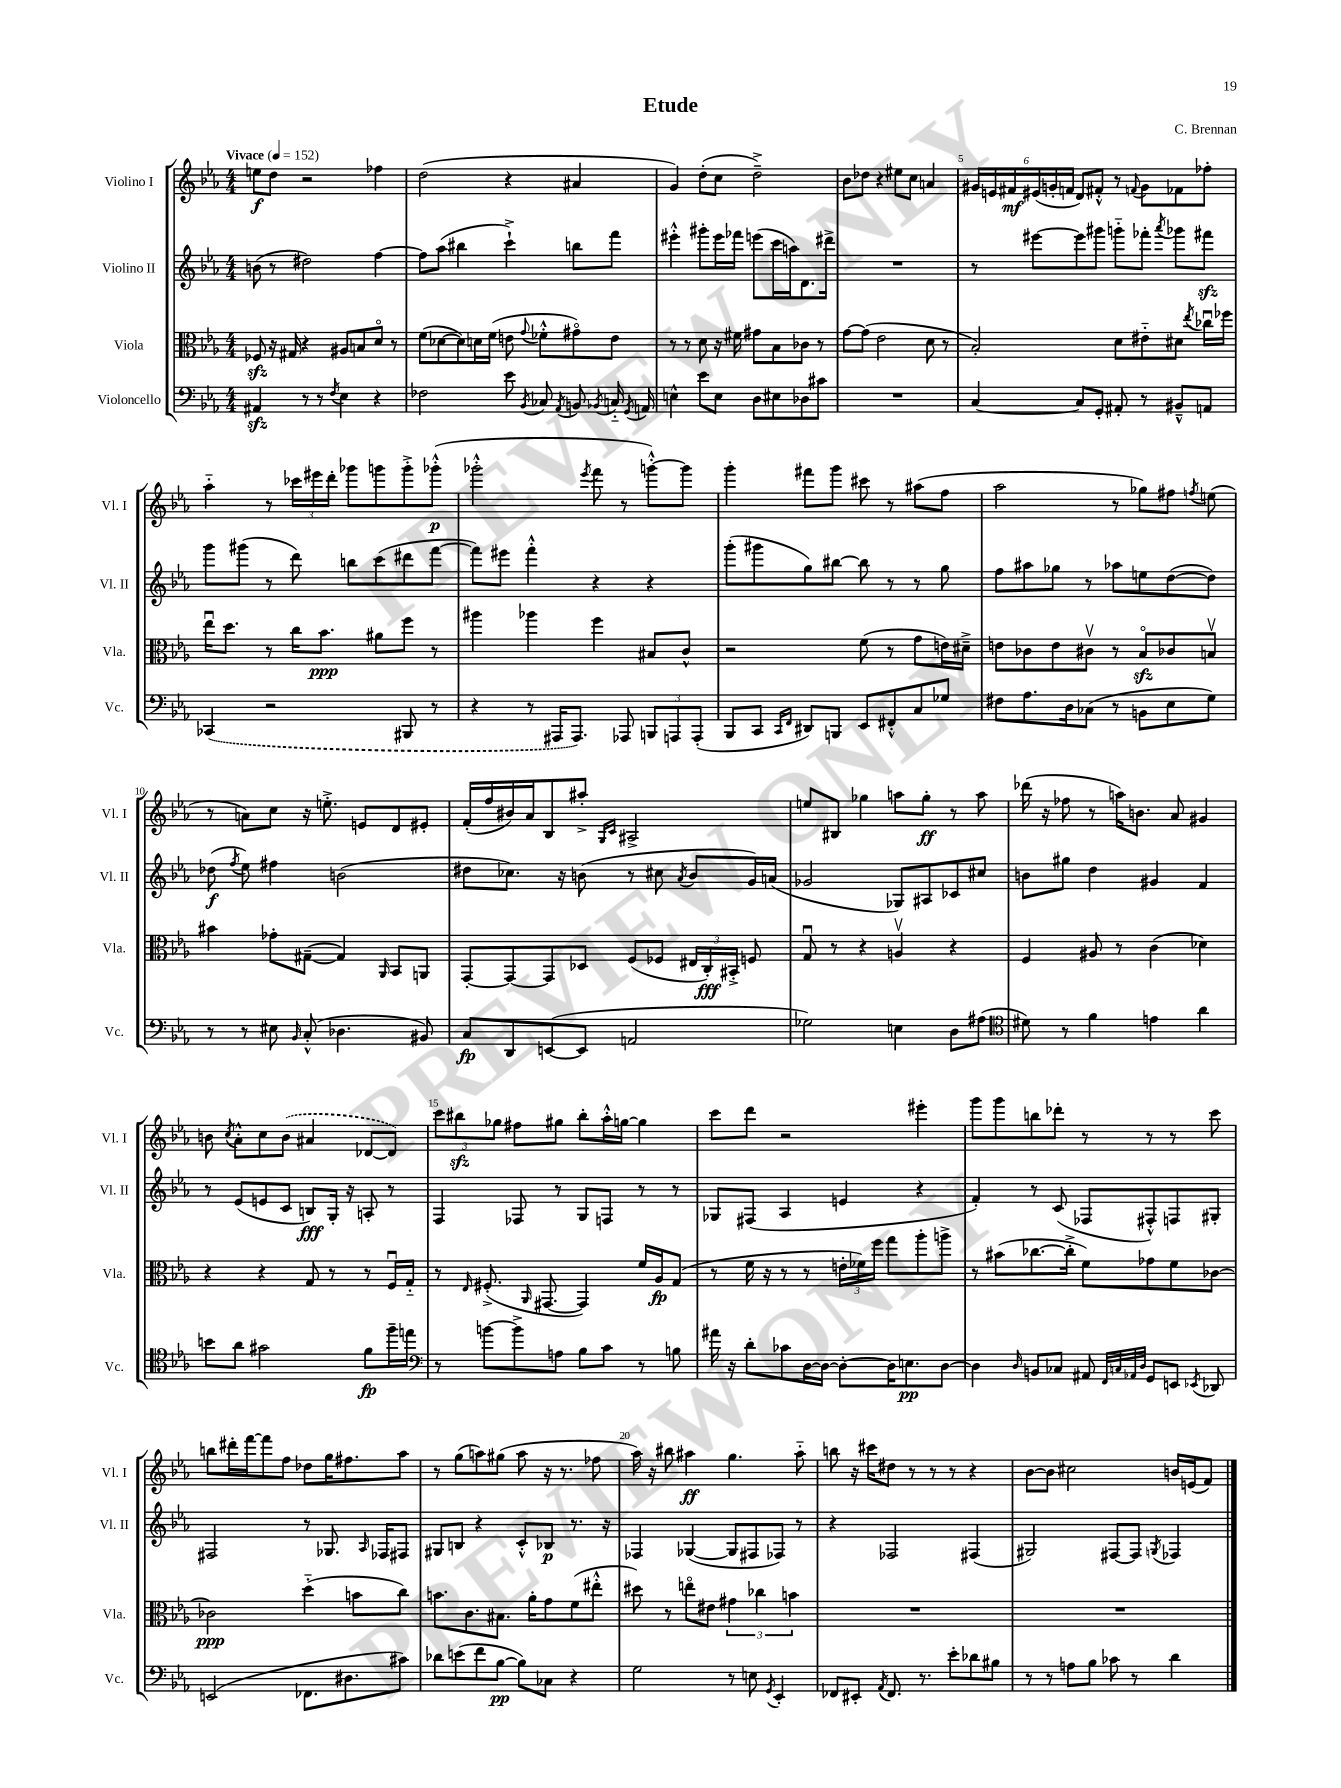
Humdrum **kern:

**kern	**dynam	**kern	**dynam	**kern	**dynam	**kern	**dynam
*part4	*part4	*part3	*part3	*part2	*part2	*part1	*part1
*staff4	*staff4	*staff3	*staff3	*staff2	*staff2	*staff1	*staff1
*I"Violoncello	*	*I"Viola	*	*I"Violino II	*	*I"Violino I	*
*I'Vc.	*	*I'Vla.	*	*I'Vl. II	*	*I'Vl. I	*
*clefF4	*	*clefC3	*	*clefG2	*	*clefG2	*
*k[b-e-a-]	*	*k[b-e-a-]	*	*k[b-e-a-]	*	*k[b-e-a-]	*
*M4/4	*	*M4/4	*	*M4/4	*	*M4/4	*
*MM152	*	*MM152	*	*MM152	*	*MM152	*
=1	=1	=1	=1	=1	=1	=1	=1
!	!	!	!	!	!	!LO:TX:a:B:t=Vivace	!
4AA#Xzz/	.	8F-Xzz/	.	(8bn\	.	8een\L	f
.	.	16r	.	8r	.	8dd\J	.
.	.	16G#X/	.	.	.	.	.
8r	.	4r	.	2dd#X\)	.	2r	.
8r	.	.	.	.	.	.	.
8qF/	.	.	.	.	.	.	.
4E-\	.	8A#X/L	.	.	.	.	.
.	.	8Bn/	.	.	.	.	.
4r	.	8d/J	.	[4ff\	.	4ff-X\	.
.	.	8r	.	.	.	.	.
=2	=2	=2	=2	=2	=2	=2	=2
2F-X\	.	(8f\L	.	8ff\L]	.	(2dd\	.
.	.	[8d-X\	.	(8aa-\J	.	.	.
.	.	8d-\])	.	4bb#X\	.	.	.
.	.	16dn\L	.	.	.	.	.
.	.	(16f\JJ	.	.	.	.	.
8e-\	.	8en\	.	4ccc`^\)	.	4r	.
8qBB-/	.	8qqg/	.	.	.	.	.
8C-X/	.	8f-X'^^\L	.	.	.	.	.
8qAA-/	.	.	.	.	.	.	.
8BBn/	.	8g#X\)	.	8bbn\L	.	4a#X/	.
8qBB-X/	.	.	.	.	.	.	.
16Cn/	.	8e\J	.	8fff\J	.	.	.
8qGG/	.	.	.	.	.	.	.
16AAn/	.	.	.	.	.	.	.
=3	=3	=3	=3	=3	=3	=3	=3
4En^^\	.	8r	.	4eee#X'^^\	.	4g/)	.
.	.	8r	.	.	.	.	.
8e-\L	.	8d\	.	8ggg#X'\L	.	(8dd'\L	.
8E\J	.	16r	.	16eee#\L	.	8cc\J	.
.	.	16f#X\	.	16fff-X\JJ	.	.	.
8D\L	.	8g#X\L	.	(8eeen\L	.	2dd~^\)	.
8E#X\	.	8B-\	.	16ccc\L	.	.	.
.	.	.	.	16aan\J)	.	.	.
8D-X\	.	8c-X\J	.	8.d\	.	.	.
8c#X\J	.	8r	.	.	.	.	.
.	.	.	.	16ddd#X^\Jk	.	.	.
=4	=4	=4	=4	=4	=4	=4	=4
1r	.	[8g\L	.	1r	.	8b-\L	.
.	.	(8g\J]	.	.	.	8dd-X\J	.
.	.	2e-\	.	.	.	4r	.
.	.	.	.	.	.	8ee#X\L	.
.	.	.	.	.	.	8cc\J	.
.	.	8d\	.	.	.	4an/	.
.	.	8r	.	.	.	.	.
=5	=5	=5	=5	=5	=5	=5	=5
[4C/	.	2B-'/)	.	8r	.	24g#X/LL	.
.	.	.	.	.	.	24en/	.
.	.	.	.	.	.	24f#X/	mf
.	.	.	.	[8eee#X\L	.	(24e#X/	.
.	.	.	.	.	.	24gn'/	.
.	.	.	.	.	.	24fn/JJ	.
8C/L]	.	.	.	8eee#\]	.	8d/L)	.
8GG'/J	.	.	.	8ggg#X\J	.	8f#X'^^/J	.
8AA#X'/	.	8d\L	.	8gggn\L	.	8r	.
.	.	.	.	.	.	8qqfn/	.
8r	.	8e#X\	.	8fff-X'\J	.	8g\L	.
.	.	.	.	8qaaa-/	.	.	.
8BB#X~^^/L	.	8d#X\J	.	8ggg-X\L	.	8f-X\	.
.	.	8qee-/	.	.	.	.	.
8AAn/J	.	16cc-Xu\LL	.	8fff#Xzz\J	.	8ff-X'\J	.
.	.	16ff-X\JJ	.	.	.	.	.
!!LO:LB:g=z
=6	=6	=6	=6	=6	=6	=6	=6
(4CC-X/	.	16ee-u\KL	.	8ggg\L	.	4aa-\	.
.	.	8.dd\J	.	.	.	.	.
.	.	.	.	(8ggg#X\J	.	.	.
2r	.	8r	.	8r	.	8r	.
.	.	16cc\KL	.	8ddd\)	.	24ccc-X\LL	.
.	.	.	.	.	.	24eee#X\	.
.	.	8.b-\J	ppp	.	.	.	.
.	.	.	.	.	.	24ddd'\JJ	.
.	.	.	.	8bbn\L	.	8ggg-X\L	.
.	.	8a#X\L	.	(8ccc\	.	8gggn\	.
8BBB#X/	.	8ff\J	.	8ddd#X\	.	8ggg'^\	.
8r	.	8r	.	[8fff\J	.	(8ggg-X'^^\J	p
=7	=7	=7	=7	=7	=7	=7	=7
4r	.	4aa#X\	.	8fff\L])	.	2ggg-X'^^\	.
.	.	.	.	8eee#X\J	.	.	.
8r	.	4aa-X\	.	4fff'^^\	.	.	.
16AAA#X/KL	.	.	.	.	.	.	.
8.AAA#/J)	.	.	.	.	.	.	.
.	.	.	.	.	.	8qeee-/	.
.	.	4ff\	.	4r	.	8fff\	.
8AAA-X/	.	.	.	.	.	8r	.
12BBBn/L	.	8B#X/L	.	4r	.	[8gggn'^^\L)	.
12AAAn/	.	.	.	.	.	.	.
.	.	8c^^/J	.	.	.	8ggg\J]	.
(12AAA'/J	.	.	.	.	.	.	.
=8	=8	=8	=8	=8	=8	=8	=8
8BBB-/L	.	2r	.	(8ggg'\L	.	4ggg'\	.
8CC/J	.	.	.	8ggg#X\	.	.	.
16qqCC/LL	.	.	.	.	.	.	.
16qqFF/JJ	.	.	.	.	.	.	.
8DD#X/L)	.	.	.	8gg\)	.	8fff#X\L	.
8BBBn/J	.	.	.	[8bb#X\J	.	8ggg\J	.
8EE-/L	.	(8f\	.	8bb#\]	.	8ccc#X\	.
8FF#X'^^/	.	8r	.	8r	.	8r	.
8C/	.	8g\L	.	8r	.	(8aa#X\L	.
8G-X/J	.	16en\L)	.	8gg\	.	8ff\J	.
.	.	16d#X~^\JJ	.	.	.	.	.
=9	=9	=9	=9	=9	=9	=9	=9
8F#X\L	.	8en\L	.	8ff\L	.	2aa-\	.
8.A-\	.	8c-X\	.	8aa#X\	.	.	.
.	.	8e\	.	8gg-X\J	.	.	.
16D\k	.	.	.	.	.	.	.
(8C-X\J	.	8c#Xv\J	.	8r	.	.	.
8r	.	8r	.	8aa-X\L	.	8r	.
8BBn\L	.	8B-zz/L	.	8een\	.	8gg-X\L)	.
8E-\	.	8c-X/	.	([8dd\	.	8ff#X\J	.
.	.	.	.	.	.	8qffn/	.
8G\J)	.	8Bnv/J	.	8dd\J])	.	(8een\	.
!!LO:LB:g=z
=10	=10	=10	=10	=10	=10	=10	=10
8r	.	4b#X\	.	(8dd-X\	f	8r	.
.	.	.	.	8qff/	.	.	.
8r	.	.	.	8ee-\)	.	8an\L)	.
8E#X\	.	8g-X'\L	.	4ff#X\	.	8cc\J	.
16qqBB-/	.	.	.	.	.	.	.
(8C'^^/	.	([8G#X~\J	.	.	.	16r	.
.	.	.	.	.	.	8.een'^\	.
4.D-X\	.	4G#/])	.	(2bn\	.	.	.
.	.	.	.	.	.	8en/L	.
.	.	16qqAA-/	.	.	.	.	.
.	.	8BB-/L	.	.	.	8d/	.
8BB#X/)	.	8AAn/J	.	.	.	8e#X'/J	.
=11	=11	=11	=11	=11	=11	=11	=11
8C/L	fp	[8GG'/L	.	8dd#X\L	.	(16f'/LL	.
.	.	.	.	.	.	16ff/	.
8DD/	.	8GG/_	.	8.cc-X\J)	.	16b#X/)	.
.	.	.	.	.	.	16a-/J	.
([8EEn/	.	8GG/]	.	.	.	8B-/	.
.	.	.	.	16r	.	.	.
8EE/J]	.	8D-X/J	.	(8bn\	.	8aa#X'^/J	.
.	.	.	.	.	.	16qqG/LL	.
.	.	.	.	.	.	16qqc/JJ	.
2AAn/	.	(8F/L	.	8r	.	2A#X^/	.
.	.	8F-X/J	.	8cc#X\	.	.	.
.	.	.	.	8qa-/	.	.	.
.	.	24E#X/LL	.	8b/L	.	.	.
.	.	24C'/)	fff	.	.	.	.
.	.	24BB#X'^/JJ	.	.	.	.	.
.	.	8Fn/	.	16g/L)	.	.	.
.	.	.	.	(16an/JJ	.	.	.
=12	=12	=12	=12	=12	=12	=12	=12
2G-X\)	.	8Gu/	.	2g-X/	.	8een/L	.
.	.	8r	.	.	.	8B#X/J	.
.	.	4r	.	.	.	4gg-X\	.
4En\	.	4Anv/	.	8G-X/L)	.	8aan\L	.
.	.	.	.	8A#X/	.	8gg-'\J	ff
8D\L	.	4r	.	8c-X/	.	8r	.
(8A#X\J	.	.	.	8cc#X/J	.	8aa\	.
=13	=13	=13	=13	=13	=13	=13	=13
*clefC4	*	*	*	*	*	*	*
8d#X\)	.	4F/	.	8bn\L	.	(16ddd-X\	.
.	.	.	.	.	.	16r	.
8r	.	.	.	8gg#X\J	.	8ff-X\	.
4f\	.	8A#X/	.	4dd\	.	8r	.
.	.	8r	.	.	.	16aan\KL)	.
.	.	.	.	.	.	8.bn\J	.
4en\	.	(4c\	.	4g#X/	.	.	.
.	.	.	.	.	.	8a-/	.
4a-\	.	4d-X\)	.	4f/	.	4g#X/	.
!!LO:LB:g=z
=14	=14	=14	=14	=14	=14	=14	=14
8bn\L	.	4r	.	8r	.	8bn\	.
.	.	.	.	.	.	8qcc/	.
8a-\J	.	.	.	(8e-/L	.	8a-'^^\L	.
2g#X\	.	4r	.	8en/	.	8cc\	.
.	.	.	.	8c/J	.	(8b\J	.
.	.	8G/	.	8Bn/L)	fff	4a#X/	.
.	.	8r	.	16G'/Jk	.	.	.
.	.	.	.	16r	.	.	.
8f\L	fp	8r	.	8An'/	.	[8d-X/L	.
16ff~\L	.	16Fu/LL	.	8r	.	8d-/J])	.
16een\JJ	.	16G/JJ	.	.	.	.	.
=15	=15	=15	=15	=15	=15	=15	=15
*clefF4	*	*	*	*	*	*	*
8r	.	8r	.	4F/	.	12ccc\L	.
.	.	.	.	.	.	12bb#Xzz\	.
.	.	16qqE-/	.	.	.	.	.
[8bn\L	.	(8.F#X'^/	.	.	.	.	.
.	.	.	.	.	.	12gg-X\J	.
8b^\]	.	.	.	8F-X/	.	8ff#X\L	.
.	.	16qqAA-/	.	.	.	.	.
.	.	[8.GG#X/	.	.	.	.	.
8An\J	.	.	.	8r	.	8gg#X\J	.
8B-\L	.	4GG#/])	.	8G/L	.	8bb#'\L	.
8c\J	.	.	.	8Fn/J	.	16aa-'^^\L	.
.	.	.	.	.	.	[16ggn\JJ	.
8r	.	16f/LL	.	8r	.	4gg\]	.
.	.	16A-/J	fp	.	.	.	.
8Bn\	.	(8G/J	.	8r	.	.	.
=16	=16	=16	=16	=16	=16	=16	=16
16a#X\	.	8r	.	8G-X/L	.	8ccc\L	.
16r	.	.	.	.	.	.	.
8d'\L	.	16f\	.	(8F#X/J	.	8ddd\J	.
.	.	16r	.	.	.	.	.
8c-X\	.	8r	.	4A-/	.	2r	.
[16D\L	.	8r	.	.	.	.	.
16D\JJ_	.	.	.	.	.	.	.
8D'\L_	.	24en'\LL	.	4en/	.	.	.
.	.	24f-X\)	.	.	.	.	.
.	.	24ff\JJ	.	.	.	.	.
16D\K]	.	8gg\L	.	.	.	.	.
8.En\	pp	.	.	.	.	.	.
.	.	8aa-'\	.	4r	.	4eee#X'\	.
[8D\J	.	8aan^\J	.	.	.	.	.
=17	=17	=17	=17	=17	=17	=17	=17
4D\]	.	8r	.	4f'/)	.	8ggg\L	.
.	.	(8b#X\L	.	.	.	8ggg\	.
16qqD/	.	.	.	.	.	.	.
8BBn/L	.	[8.cc-X\	.	8r	.	8bbn\	.
8C-X/J	.	.	.	(8c/	.	8ddd-X'\J	.
.	.	16cc-'^\Jk]	.	.	.	.	.
8AA#X/	.	8f\L)	.	8F-X/L	.	8r	.
32qqFF/LLL	.	.	.	.	.	.	.
32qqCn/	.	.	.	.	.	.	.
32qqAA-X/	.	.	.	.	.	.	.
32qqD/JJJ	.	.	.	.	.	.	.
8GG/L	.	8g-X\	.	8F#X'^^/)	.	8r	.
8EEn/J	.	8f\	.	8Fn/	.	8r	.
8qEE-X/	.	.	.	.	.	.	.
8DD-X/	.	[8c-X\J	.	8G#X'/J	.	8ccc\	.
!!LO:LB:g=z
=18	=18	=18	=18	=18	=18	=18	=18
(2EEn/	.	2c-X\]	ppp	2F#X/	.	8bbn\L	.
.	.	.	.	.	.	16ddd#X'\L	.
.	.	.	.	.	.	[16fff\J	.
.	.	.	.	.	.	8fff\]	.
.	.	.	.	.	.	8ff\J	.
8.FF-X\L	.	(4dd\	.	8r	.	8dd-X\L	.
.	.	.	.	8.G-X/	.	16gg\K	.
8.D#X\	.	.	.	.	.	8.ff#X\	.
.	.	8bn\L	.	.	.	.	.
.	.	.	.	16qqA-/	.	.	.
.	.	.	.	16F-X/KL	.	.	.
8c#X\J)	.	8cc\J)	.	8F#X/J	.	8aa-\J	.
=19	=19	=19	=19	=19	=19	=19	=19
8d-X\L	.	8.bn\L	.	8G#X/L	.	8r	.
(8en\	.	.	.	8Bn/J	.	(8gg\L	.
.	.	8.c\	.	.	.	.	.
8f\	.	.	.	4r	.	8aan\)	.
[8B-\J	pp	8.B#X\J	.	.	.	(8gg#X\J	.
8B-\L])	.	.	.	8c'^^/L	.	8aa\	.
.	.	16a-'\KL	.	.	.	.	.
8C-X\J	.	8g\	.	8B-X/J	p	16r	.
.	.	.	.	.	.	8.r	.
4r	.	(8f\	.	8.r	.	.	.
.	.	8ee#X'^^\J	.	.	.	8ff-X\	.
.	.	.	.	16r	.	.	.
=20	=20	=20	=20	=20	=20	=20	=20
2G\	.	8dd#X\)	.	4F-X/	.	16aa-\)	.
.	.	.	.	.	.	16r	.
.	.	8r	.	.	.	8bb#X\	.
.	.	8een\L	.	([4G-X/	.	4aa#X\	ff
.	.	8e#X\J	.	.	.	.	.
8r	.	6g#X\	.	8G-/L]	.	4.gg\	.
8En\	.	.	.	8F#X/	.	.	.
.	.	6cc-X\	.	.	.	.	.
8qGG/	.	.	.	.	.	.	.
4EE-'/	.	.	.	8F-X/J)	.	.	.
.	.	6bn\	.	.	.	.	.
.	.	.	.	8r	.	8aa#\	.
=21	=21	=21	=21	=21	=21	=21	=21
8FF-X/L	.	1r	.	4r	.	8bbn\	.
8EE#X'/J	.	.	.	.	.	16r	.
.	.	.	.	.	.	16ccc#X\KL	.
8qAA-/	.	.	.	.	.	.	.
8.FF-/	.	.	.	2F-X/	.	8dd#X\J	.
.	.	.	.	.	.	8r	.
8.r	.	.	.	.	.	.	.
.	.	.	.	.	.	8r	.
8e-'\L	.	.	.	.	.	8r	.
8d-X\	.	.	.	(4F#X/	.	4r	.
8B#X\J	.	.	.	.	.	.	.
=22	=22	=22	=22	=22	=22	=22	=22
8r	.	1r	.	2G#X/)	.	[8b-\L	.
8r	.	.	.	.	.	8b-\J]	.
8An\L	.	.	.	.	.	2cc#X\	.
8B-\J	.	.	.	.	.	.	.
8c-X\	.	.	.	[8F#X/L	.	.	.
8r	.	.	.	8F#/J]	.	.	.
.	.	.	.	8qGn/	.	.	.
4d\	.	.	.	4F-X/	.	16bn/LL	.
.	.	.	.	.	.	(16en/J	.
.	.	.	.	.	.	8f/J)	.
==	==	==	==	==	==	==	==
*-	*-	*-	*-	*-	*-	*-	*-
